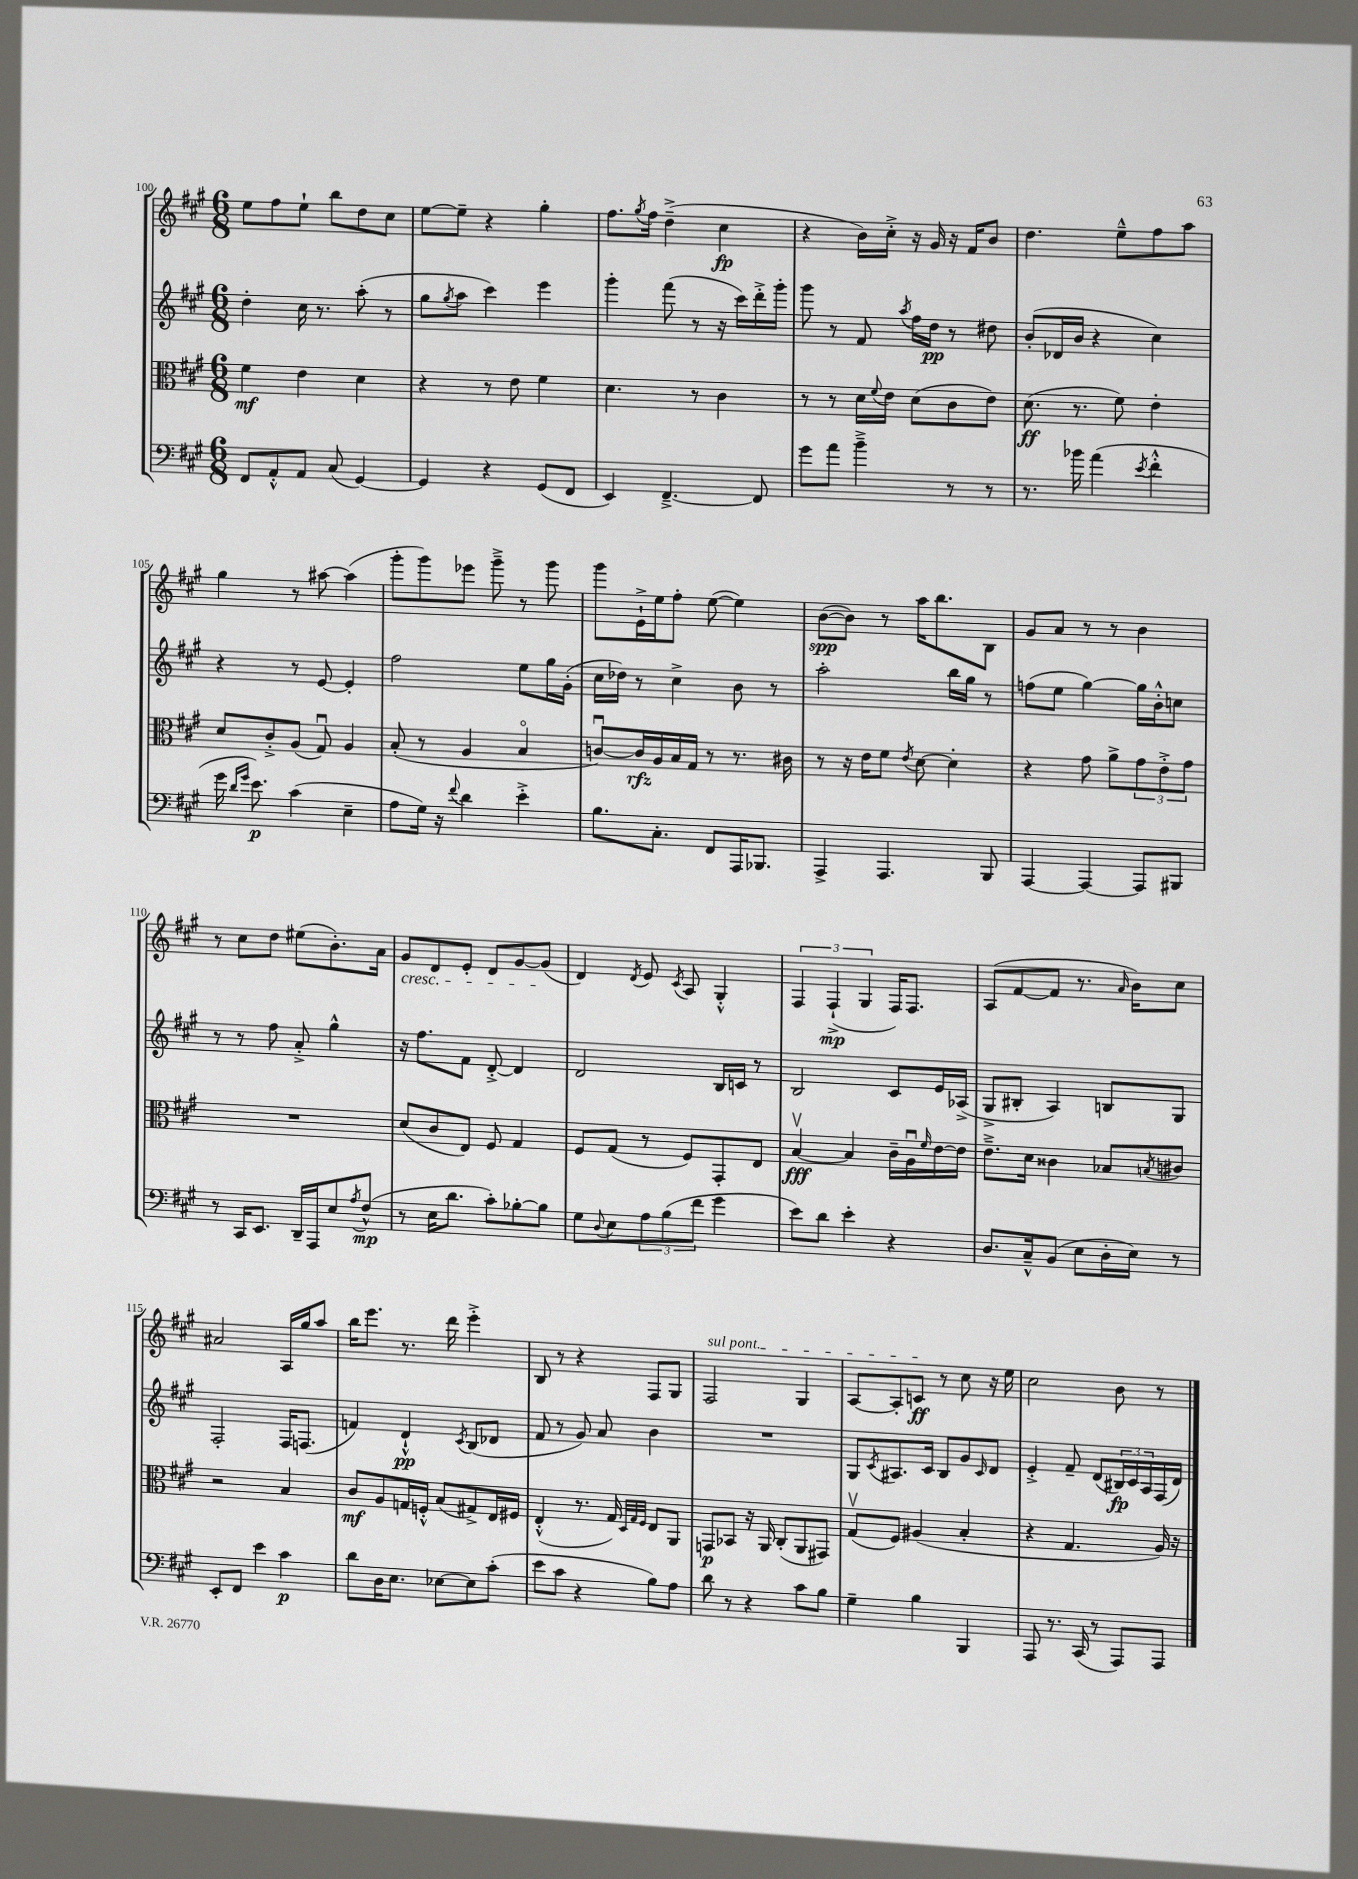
<<
\new StaffGroup <<
\new Staff = "s0" {
    \clef treble \key a \major \numericTimeSignature \time 6/8
    e''8 fis''8 e''8-! b''8 d''8 cis''8 |
    e''8~ e''8-- r4 gis''4-. |
    fis''8. \acciaccatura { gis''8 } fis''16 d''4--->( cis''4\fp |
    r4 b'16) cis''16-.-> r16 gis'16 r16 fis'16 b'8 |
    d''4. e''8---^ fis''8 a''8 |
    gis''4 r8 ais''8~ ais''4( |
    gis'''8-. gis'''8) ees'''8 gis'''8---> r8 gis'''8 |
    gis'''8 e'16-!-> e''16 fis''8-. e''8~( e''4) |
    b'8~\spp( b'8) r8 a''16 b''8. b8 |
    gis'8 a'8 r8 r8 b'4 |
    r8 cis''8 d''8 eis''8( b'8.-.) a'16 |
    gis'8\cresc d'8 e'8-. d'8 gis'8~ gis'8\!( |
    d'4) \acciaccatura { d'8 } e'8 \acciaccatura { cis'8 } a8 gis4-.-^ |
    \tuplet 3/2 { fis4 fis4-!->\mp( gis4 } fis16) fis8. |
    a8( fis'8~ fis'8 r8. \grace { a'16 } b'16) cis''8 |
    ais'2 a16 gis''16 a''8 |
    b''16 e'''8. r8. d'''16 e'''4-.-> |
    b8 r8 r4 fis8 gis8 |
    \once \override TextSpanner.bound-details.left.text = \markup { \italic "sul pont." } fis2\startTextSpan gis4 |
    a8~ a8-. c'8\ff\stopTextSpan r8 cis''8 r16 e''16 |
    cis''2 b'8 r8 \bar "|." |
}
\new Staff = "s1" {
    \clef treble \key a \major \numericTimeSignature \time 6/8
    d''4-. cis''16 r8. a''8-.( r8 |
    gis''8 \acciaccatura { gis''8 } a''8 cis'''4) e'''4 |
    gis'''4-. fis'''8( r8 r16 cis'''16) d'''16-.-> gis'''16-. |
    gis'''8 r8 fis'8 \acciaccatura { a''8 } fis''16 d''16\pp r8 dis''8 |
    b'8-.( des'16 b'16 r4 cis''4) |
    r4 r8 e'8~ e'4-. |
    fis''2 e''8 gis''16 gis'16-.( |
    cis''16 des''16) r8 cis''4-> b'8 r8 |
    a''2-. b''16 gis''16 r8 |
    f''8( e''8 gis''4~) gis''16 b'16-.-^ c''8 |
    r8 r8 fis''8 a'8-.-> gis''4-^ |
    r16 fis''8. fis'8 d'8~-.-> d'4 |
    d'2 b16 c'16 r8 |
    b2 cis'8 e'16 aes16->( |
    gis8-> bis8-. a4) b8 gis8 |
    fis2-. fis16 f8.( |
    f'4) d'4-!-^\pp \acciaccatura { cis'8 } b8( des'8 |
    fis'8 r8 gis'8) a'8 b'4 |
    R2. |
    gis8 \acciaccatura { cis'8 } ais8. cis'16 b8 gis'8 \grace { cis'16 } d'8 |
    e'4-.-> fis'8-- d'8( \tuplet 3/2 { bis16\fp) cis'16 a16 } fis16( d'16) \bar "|." |
}
\new Staff = "s2" {
    \clef alto \key a \major \numericTimeSignature \time 6/8
    fis'4\mf e'4 d'4 |
    r4 r8 e'8 fis'4 |
    d'4. r8 cis'4 |
    r8 r8 d'16 \appoggiatura { fis'8 } e'16 d'8( cis'8 e'8) |
    d'8.\ff( r8. fis'8) e'4-. |
    d'8 cis'8-.-> a8( gis8\downbow) a4 |
    b8-.( r8 a4 b4\flageolet |
    c'8~\downbow) c'16\rfz a16 b16 gis16 r8 r8. cis'16 |
    r8 r16 e'16 fis'8 \acciaccatura { e'8 } d'8~ d'4-. |
    r4 gis'8 a'8-> \tuplet 3/2 { gis'8 e'8-.-> gis'8 } |
    R2. |
    d'8( cis'8 e8) fis8 gis4 |
    fis8 gis8( r8 fis8) gis,8-. e8 |
    b4~\upbow\fff b4 cis'16-- a16\downbow \grace { fis'16 } e'16~ e'16 |
    e'8.---> d'16 cisis'4 bes8 \acciaccatura { b8 } cis'8 |
    r2 b4 |
    cis'8\mf a8 g16 f16-.-^ b8( gis8->) e16 fis16 |
    e4-.-^( r8. gis16) \grace { d32 gis32 fis32 } e8 a,8 |
    g,8\p bes,8 r16 a,16 cis8-.( a,8 gis,8) |
    gis8\upbow( fis8) ais4( b4-. |
    r4 gis4. a16) r16 \bar "|." |
}
\new Staff = "s3" {
    \clef bass \key a \major \numericTimeSignature \time 6/8
    fis,8 a,8-.-^ a,8 cis8( gis,4~) |
    gis,4 r4 gis,8( fis,8 |
    e,4) fis,4.~---> fis,8 |
    gis'8 a'8 b'4---> r8 r8 |
    r8. bes'16 a'4( \acciaccatura { e'8 } fis'4-.-^ |
    gis'16 \grace { d'16 gis'16 } e'8.\p) cis'4( e4-- |
    a8 gis16) r16 \appoggiatura { fis'8 } d'4 e'4-.-> |
    b8. cis8.-. fis,8 a,,16 bes,,8. |
    a,,4-> a,,4. b,,8 |
    a,,4~ a,,4~ a,,8 bis,,8 |
    r8 cis,16 e,8. d,16-- a,,16 e8 \acciaccatura { a8 } fis8-^\mp( |
    r8 e16 d'8. cis'8-.) bes8~-. bes8 |
    gis8 \appoggiatura { d8 } e8 \tuplet 3/2 { a8 b8( fis'8 } gis'4 |
    e'8) d'8 e'4-. r4 |
    d8. cis16---^ b,8( e8 d16-. e16) r8 |
    e,8-. fis,8 e'4 cis'4\p |
    d'8 d16 e8. ees8~ ees8 cis'8-.( |
    e'8 cis'8 r4 b8) a8 |
    d'8 r8 r4 cis'8 b8 |
    gis4-- b4 b,,4 |
    a,,8 r8. cis,16( r8 a,,8) a,,8 \bar "|." |
}
>>
>>
\layout { \context { \Score currentBarNumber = #100 } }
